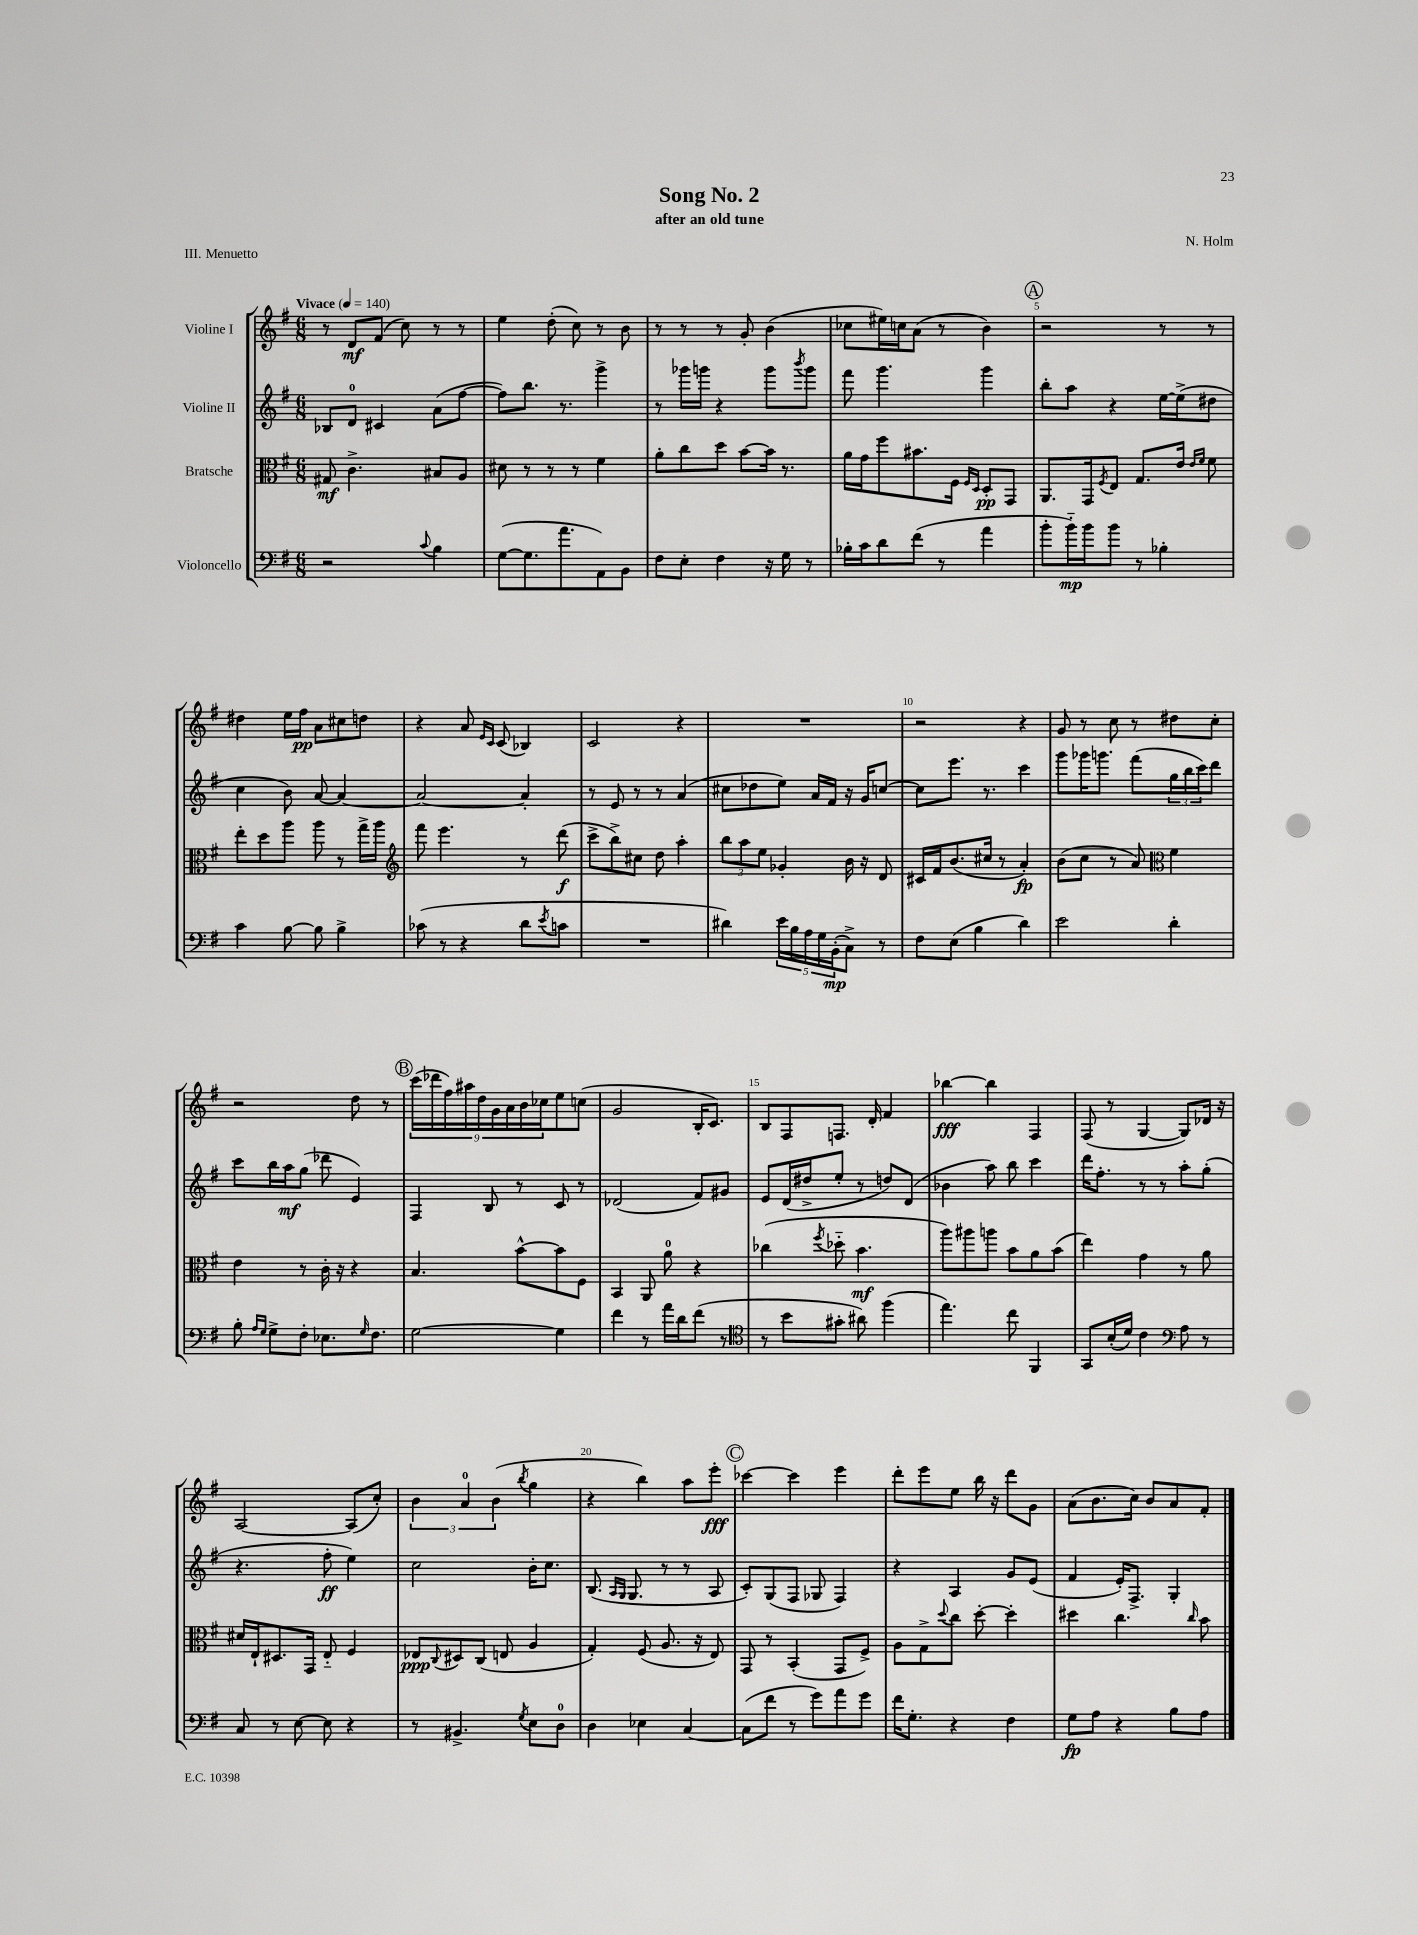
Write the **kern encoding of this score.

**kern	**dynam	**kern	**dynam	**kern	**dynam	**kern	**dynam
*part4	*part4	*part3	*part3	*part2	*part2	*part1	*part1
*staff4	*staff4	*staff3	*staff3	*staff2	*staff2	*staff1	*staff1
*I"Violoncello	*	*I"Bratsche	*	*I"Violine II	*	*I"Violine I	*
*clefF4	*	*clefC3	*	*clefG2	*	*clefG2	*
*k[f#]	*	*k[f#]	*	*k[f#]	*	*k[f#]	*
*M6/8	*	*M6/8	*	*M6/8	*	*M6/8	*
*MM140	*	*MM140	*	*MM140	*	*MM140	*
=1	=1	=1	=1	=1	=1	=1	=1
!	!	!	!	!	!	!LO:TX:a:B:t=Vivace	!
2r	.	8G#X/	mf	8B-X/L	.	8r	.
.	.	4.c^\	.	8d/J	.	8d/L	mf
.	.	.	.	4c#X/	.	(8f#/J	.
.	.	.	.	.	.	8cc\)	.
8qqc/	.	.	.	.	.	.	.
4B\	.	8B#X/L	.	(8a\L	.	8r	.
.	.	8A/J	.	[8ff#\J	.	8r	.
=2	=2	=2	=2	=2	=2	=2	=2
([8G\L	.	8d#X\	.	8ff#\L])	.	4ee\	.
8.G\]	.	8r	.	8.bb\J	.	.	.
.	.	8r	.	.	.	(8dd'\	.
8.a\	.	.	.	8.r	.	.	.
.	.	8r	.	.	.	8cc\)	.
8AA\)	.	4f#\	.	4ggg^\	.	8r	.
8BB\J	.	.	.	.	.	8b\	.
=3	=3	=3	=3	=3	=3	=3	=3
8F#\L	.	8a'\L	.	8r	.	8r	.
8E'\J	.	8cc\	.	16ggg-X\LL	.	8r	.
.	.	.	.	16gggn\JJ	.	.	.
4F#\	.	8dd\J	.	4r	.	8r	.
.	.	[8b\L	.	.	.	8g'/	.
16r	.	16b\Jk]	.	8ggg\L	.	(4b\	.
16G\	.	8.r	.	.	.	.	.
.	.	.	.	8qbbb/	.	.	.
8r	.	.	.	8ggg\J	.	.	.
=4	=4	=4	=4	=4	=4	=4	=4
16B-X'\LL	.	16a\LL	.	8fff#\	.	8cc-X\L	.
16c\J	.	16g\J	.	.	.	.	.
8d\	.	8ff#\	.	4.ggg\	.	16ee#X\L)	.
.	.	.	.	.	.	16ccn\J	.
(8f#\J	.	8.b#X\	.	.	.	(8a\J	.
8r	.	.	.	.	.	8r	.
.	.	16F#\Jk	.	.	.	.	.
.	.	16qqF#/LL	.	.	.	.	.
.	.	16qqD/JJ	.	.	.	.	.
4a\	.	8D'/L	pp	4ggg\	.	4b\)	.
.	.	8GG/J	.	.	.	.	.
!!LO:REH:place=s1:t=A
=5	=5	=5	=5	=5	=5	=5	=5
8b'\L	.	8.AA/L	.	8bb'\L	.	2r	.
16b\L)	mp	.	.	8aa\J	.	.	.
16b\J	.	16GG/k	.	.	.	.	.
.	.	8qF#/	.	.	.	.	.
8b\J	.	8E/J	.	4r	.	.	.
8r	.	8.G/L	.	.	.	.	.
4B-X'\	.	.	.	[16ee\LL	.	8r	.
.	.	16e/Jk	.	(16ee^\J]	.	.	.
.	.	16qqe/LL	.	.	.	.	.
.	.	16qqf#/JJ	.	.	.	.	.
.	.	8f#\	.	8dd#X\J	.	8r	.
!!LO:LB:g=z
=6	=6	=6	=6	=6	=6	=6	=6
4c\	.	8ee'\L	.	4cc\	.	4dd#X\	.
.	.	8dd\	.	.	.	.	.
[8B\	.	8aa\J	.	8b\)	.	16ee\LL	.
.	.	.	.	.	.	16ff#\JJ	pp
8B\]	.	8aa\	.	[8a/	.	8a\L	.
4B^\	.	8r	.	4a/_	.	8cc#X\	.
.	.	16gg^\LL	.	.	.	8ddn\J	.
.	.	16aa\JJ	.	.	.	.	.
=7	=7	=7	=7	=7	=7	=7	=7
*	*	*clefG2	*	*	*	*	*
(8c-X\	.	8fff#\	.	2a/_	.	4r	.
8r	.	4.eee\	.	.	.	.	.
4r	.	.	.	.	.	8a/	.
.	.	.	.	.	.	16qqe/LL	.
.	.	.	.	.	.	16qqc/JJ	.
.	.	.	.	.	.	(8c/	.
8d\L	.	8r	.	4a'/]	.	4B-X/)	.
8qe/	.	.	.	.	.	.	.
8cn\J	.	(8ddd\	f	.	.	.	.
=8	=8	=8	=8	=8	=8	=8	=8
2.r	.	8ccc^\L	.	8r	.	2c/	.
.	.	8bb^\)	.	8e/	.	.	.
.	.	8cc#X\J	.	8r	.	.	.
.	.	8dd\	.	8r	.	.	.
.	.	4aa'\	.	(4a/	.	4r	.
=9	=9	=9	=9	=9	=9	=9	=9
4d#X\)	.	12bb\L	.	8cc#X\L	.	2.r	.
.	.	12aa\	.	.	.	.	.
.	.	.	.	8dd-X\	.	.	.
.	.	12ee\J	.	.	.	.	.
20e\LL	.	4g-X'/	.	8ee\J)	.	.	.
20B\	.	.	.	.	.	.	.
20A\	.	.	.	.	.	.	.
.	.	.	.	16a/LL	.	.	.
20G\	.	.	.	.	.	.	.
.	.	.	.	16f#/JJ	.	.	.
(20BB'\J	mp	.	.	.	.	.	.
8C^\J)	.	16b\	.	16r	.	.	.
.	.	16r	.	16g/KL	.	.	.
8r	.	8d/	.	[8ccn/J	.	.	.
=10	=10	=10	=10	=10	=10	=10	=10
8F#\L	.	16c#X/LL	.	8cc\L]	.	2r	.
.	.	16f#/J	.	.	.	.	.
(8E\J	.	(8.b/	.	8.eee\J	.	.	.
4B\	.	.	.	.	.	.	.
.	.	16cc#X/Jk	.	8.r	.	.	.
.	.	8r	.	.	.	.	.
4d\)	.	4a'/)	fp	4ccc\	.	4r	.
=11	=11	=11	=11	=11	=11	=11	=11
2e\	.	(8b\L	.	8ggg\L	.	8g/	.
.	.	8cc\J	.	16ggg-X\K	.	8r	.
.	.	.	.	8.gggn\J	.	.	.
.	.	8r	.	.	.	8cc\	.
.	.	8a/)	.	(8fff#\L	.	8r	.
*	*	*clefC3	*	*	*	*	*
4d'\	.	4f#\	.	24gg\L	.	8dd#X\L	.
.	.	.	.	24bb\	.	.	.
.	.	.	.	24ccc\J)	.	.	.
.	.	.	.	8ddd\J	.	8cc'\J	.
!!LO:LB:g=z
=12	=12	=12	=12	=12	=12	=12	=12
8B'\	.	4e\	.	8ccc\L	.	2r	.
16qqA/LL	.	.	.	.	.	.	.
16qqG/JJ	.	.	.	.	.	.	.
8G^\L	.	.	.	16bb\L	.	.	.
.	.	.	.	16aa\J	mf	.	.
8F#'\J	.	8r	.	(8gg\J	.	.	.
8.E-X\L	.	16c'\	.	8ddd-X\	.	.	.
.	.	16r	.	.	.	.	.
.	.	4r	.	4e/)	.	8dd\	.
16qqG/	.	.	.	.	.	.	.
8.F#\J	.	.	.	.	.	.	.
.	.	.	.	.	.	8r	.
!!LO:REH:place=s1:t=B
=13	=13	=13	=13	=13	=13	=13	=13
[2G\	.	4.B/	.	4F#/	.	(18ccc\LL	.
.	.	.	.	.	.	18ddd-X\	.
.	.	.	.	.	.	18ff#\)	.
.	.	.	.	.	.	18aa#X\	.
.	.	.	.	.	.	18dd\	.
.	.	.	.	8B/	.	.	.
.	.	.	.	.	.	18g\	.
.	.	.	.	.	.	18a\	.
.	.	[8b^^\L	.	8r	.	.	.
.	.	.	.	.	.	18b\	.
.	.	.	.	.	.	18cc-X\J	.
4G\]	.	8b\]	.	8c/	.	8ee\	.
.	.	8F#\J	.	8r	.	(8ccn\J	.
=14	=14	=14	=14	=14	=14	=14	=14
4f#\	.	4BB/	.	(2d-X/	.	2g/	.
8r	.	8AA/	.	.	.	.	.
16a\LL	.	8a\	.	.	.	.	.
16d\J	.	.	.	.	.	.	.
(8f#\J	.	4r	.	8f#/L)	.	16B'/KL	.
.	.	.	.	.	.	8.c/J)	.
8r	.	.	.	8g#X/J	.	.	.
=15	=15	=15	=15	=15	=15	=15	=15
*clefC4	*	*	*	*	*	*	*
8r	.	(4cc-X\	.	8e/L	.	8B/L	.
8b\L	.	.	.	(16d/L	.	8F#/	.
.	.	.	.	16dd#X^/J	.	.	.
.	.	8qff#/	.	.	.	.	.
8g#X'\J	.	8dd-X\	.	8ee'/J	.	8.Fn/J	.
8a#X\)	.	4.b\	mf	8r	.	.	.
.	.	.	.	.	.	16d'/	.
(4ff#\	.	.	.	8ddn/L)	.	4f#/	.
.	.	.	.	(8d/J	.	.	.
=16	=16	=16	=16	=16	=16	=16	=16
4.ee\)	.	8aa\L)	.	4b-X\	.	[4bb-X\	fff
.	.	8aa#X\	.	.	.	.	.
.	.	8aan\J	.	8aa\)	.	4bb-\]	.
8cc\	.	8b\L	.	8bb\	.	.	.
4FF#/	.	8a\	.	4ccc\	.	4F#/	.
.	.	(8b\J	.	.	.	.	.
=17	=17	=17	=17	=17	=17	=17	=17
8GG/L	.	4ee\)	.	16ddd\KL	.	(8F#/	.
.	.	.	.	8.ff#'\J	.	.	.
(16B'/L	.	.	.	.	.	8r	.
16d/JJ)	.	.	.	.	.	.	.
4c\	.	4g\	.	8r	.	[4G/	.
.	.	.	.	8r	.	.	.
*clefF4	*	*	*	*	*	*	*
8A\	.	8r	.	8aa'\L	.	8G/L])	.
8r	.	8a\	.	(8gg'\J	.	16d-X/Jk	.
.	.	.	.	.	.	16r	.
!!LO:LB:g=z
=18	=18	=18	=18	=18	=18	=18	=18
8C/	.	16d#X/LL	.	4.r	.	[2A/	.
.	.	16E`/J	.	.	.	.	.
8r	.	8.D#X/	.	.	.	.	.
[8E\	.	.	.	.	.	.	.
.	.	16GG/Jk	.	.	.	.	.
8E\]	.	8E/	.	8ff#'\	ff	.	.
4r	.	4F#/	.	4ee\)	.	(8A/L]	.
.	.	.	.	.	.	8cc'/J)	.
=19	=19	=19	=19	=19	=19	=19	=19
8r	.	8E-X/L	ppp	2cc\	.	6b\	.
.	.	8qqC/	.	.	.	.	.
4.BB#X^/	.	8D#X/	.	.	.	.	.
.	.	.	.	.	.	6a/	.
.	.	(8C/J	.	.	.	.	.
.	.	.	.	.	.	(6b\	.
.	.	8En/	.	.	.	.	.
8qG/	.	.	.	.	.	8qbb/	.
8E\L	.	4A/	.	16b'\KL	.	4gg\	.
.	.	.	.	8.cc\J	.	.	.
8D\J	.	.	.	.	.	.	.
=20	=20	=20	=20	=20	=20	=20	=20
4D\	.	4G'/)	.	(8.B/	.	4r	.
.	.	.	.	16qqA/LL	.	.	.
.	.	.	.	16qqG/JJ	.	.	.
.	.	.	.	8.G/	.	.	.
4E-X\	.	(8F#/	.	.	.	4bb\)	.
.	.	8.A/	.	8r	.	.	.
[4C/	.	.	.	8r	.	8aa\L	.
.	.	16r	.	.	.	.	.
.	.	8E/)	.	8A/	.	8eee'\J	fff
!!LO:REH:place=s1:t=C
=21	=21	=21	=21	=21	=21	=21	=21
(8C\L]	.	8GG/	.	8c'/L)	.	[4ccc-X\	.
8f#\J	.	8r	.	(8G/	.	.	.
8r	.	(4BB'/	.	8F#/J	.	4ccc-\]	.
8g\L)	.	.	.	8G-X/	.	.	.
8a\	.	8GG/L	.	4F#/)	.	4eee\	.
8g\J	.	8F#^/J)	.	.	.	.	.
=22	=22	=22	=22	=22	=22	=22	=22
16f#\KL	.	8A\L	.	4r	.	8ddd'\L	.
8.G'\J	.	.	.	.	.	.	.
.	.	8G^\	.	.	.	8eee\	.
.	.	8qqdd/	.	.	.	.	.
4r	.	8cc\J	.	4A/	.	8ee\J	.
.	.	[8dd'\	.	.	.	16bb\	.
.	.	.	.	.	.	16r	.
4F#\	.	4dd'\]	.	8g/L	.	8ddd\L	.
.	.	.	.	(8e/J	.	8g\J	.
=23	=23	=23	=23	=23	=23	=23	=23
8G\L	fp	4dd#X\	.	4f#/	.	(8a\L	.
8A\J	.	.	.	.	.	8.b\	.
4r	.	4.cc\	.	16e'/KL)	.	.	.
.	.	.	.	8.F#^/J	.	16cc\Jk)	.
.	.	.	.	.	.	8b/L	.
8B\L	.	.	.	4G'/	.	8a/	.
.	.	16qqcc/	.	.	.	.	.
8A\J	.	8b\	.	.	.	8f#'/J	.
==	==	==	==	==	==	==	==
*-	*-	*-	*-	*-	*-	*-	*-
